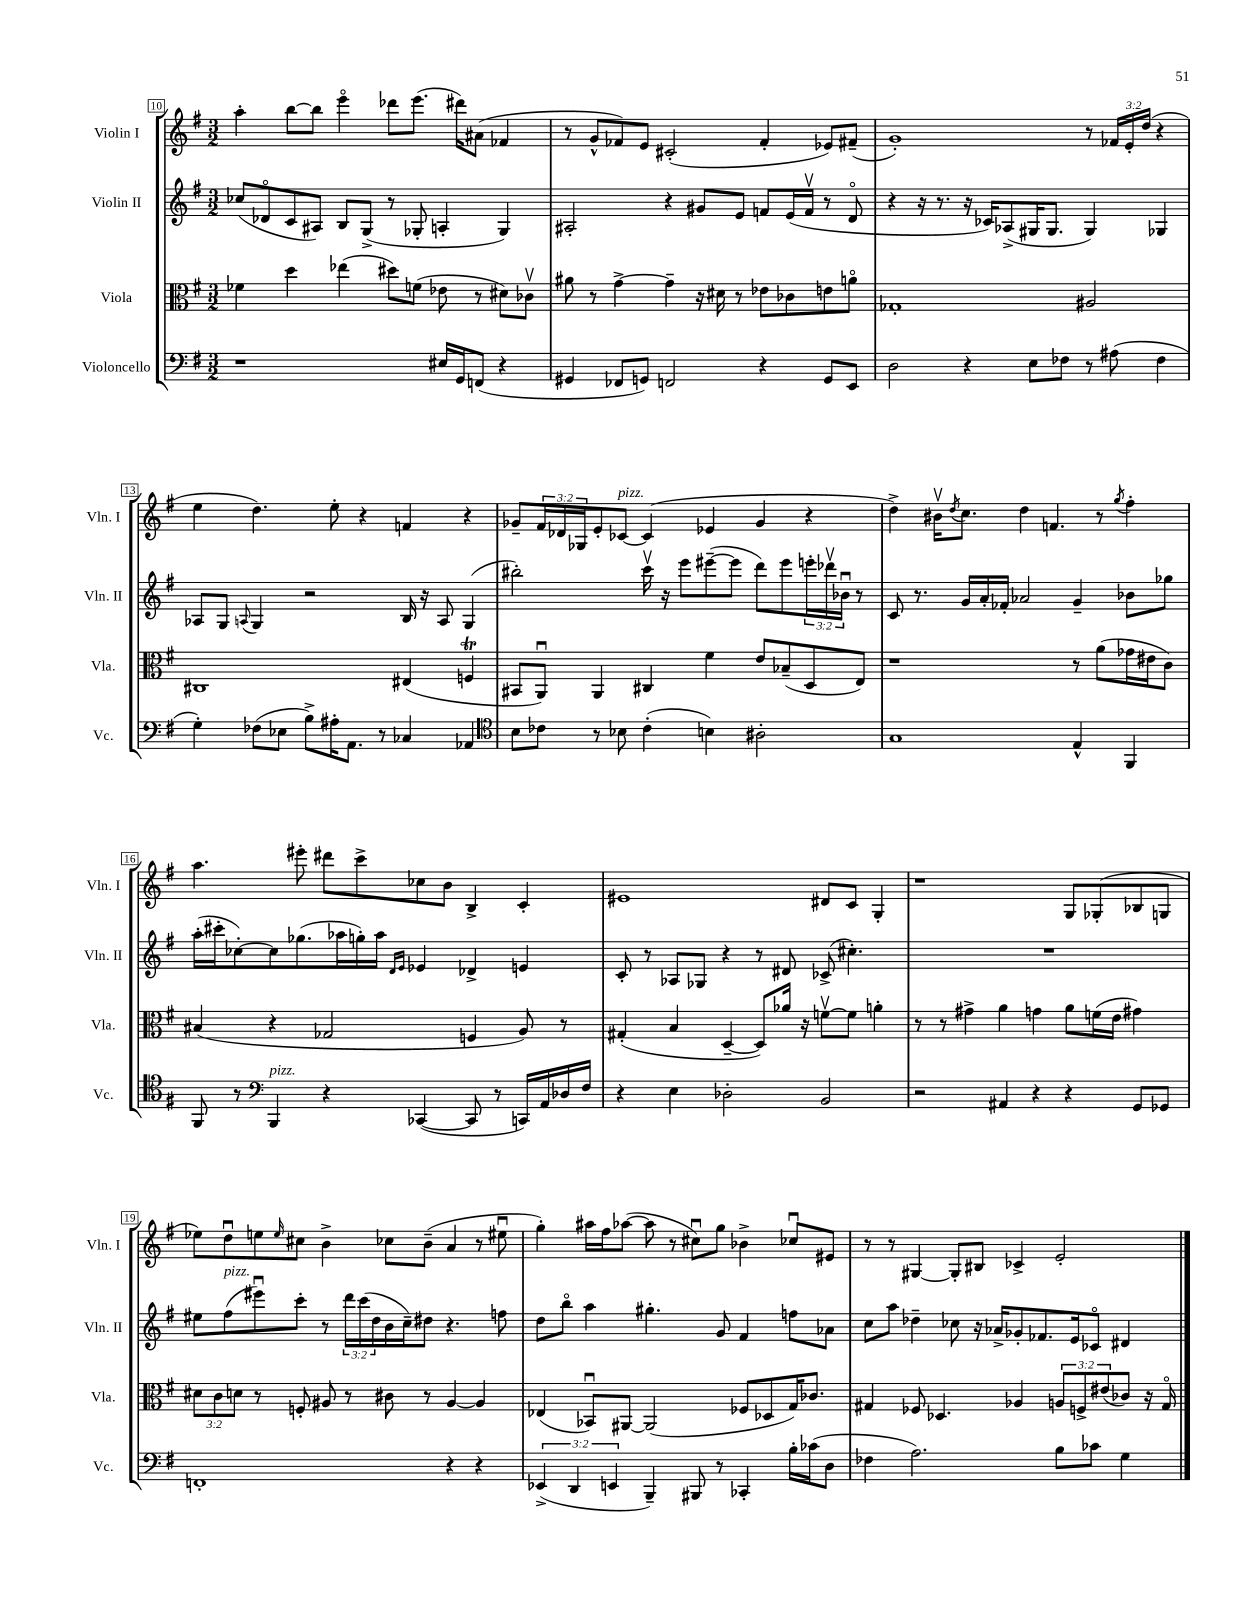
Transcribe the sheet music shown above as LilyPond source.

<<
\new StaffGroup <<
\new Staff = "s0" \with { instrumentName = "Violin I" shortInstrumentName = "Vln. I" } {
    \clef treble \key g \major \numericTimeSignature \time 3/2 \override Staff.TupletNumber.text = #tuplet-number::calc-fraction-text
    a''4-. b''8~ b''8 e'''4\flageolet des'''8 e'''8.( dis'''16) ais'8( fes'4 |
    r8 g'8-^ fes'8) e'8 cis'2-.( fes'4-. ees'8) fis'8--( |
    g'1-.) r8 \tuplet 3/2 { fes'16 e'16-. d''16( } r4 |
    e''4 d''4.) e''8-. r4 f'4 r4 |
    ges'8-- \tuplet 3/2 { fis'16 des'16 ges16 } e'8-. ces'8~^\markup { \italic "pizz." } ces'4( ees'4 ges'4 r4 |
    d''4->) bis'16\upbow \acciaccatura { d''8 } c''8. d''4 f'4. r8 \acciaccatura { g''8 } fis''4-. |
    a''4. eis'''8-. dis'''8 c'''8-> ces''8 b'8 b4-> c'4-. |
    eis'1 dis'8 c'8 g4-. |
    r1 g8 ges8-.( bes8 g8 |
    ees''8) d''8\downbow e''8 \grace { e''16 } cis''8 b'4-> ces''8 b'8--( a'4 r8 eis''8\downbow |
    g''4-.) ais''16 fis''16 aes''8~( aes''8 r8 cis''8\downbow) g''8 bes'4-> ces''8\downbow eis'8 |
    r8 r8 gis4~ gis8-. bis8 ces'4-> e'2-. \bar "|." |
}
\new Staff = "s1" \with { instrumentName = "Violin II" shortInstrumentName = "Vln. II" } {
    \clef treble \key g \major \numericTimeSignature \time 3/2 \override Staff.TupletNumber.text = #tuplet-number::calc-fraction-text
    ces''8( des'8\flageolet c'8 ais8) b8 g8->( r8 ges8-. a4-. ges4) |
    ais2-. r4 gis'8 e'8 f'8 e'16( f'16\upbow r8 d'8\flageolet |
    r4 r16 r8. r16 ces'16) aes8->( gis16 gis8. gis4) ges4 |
    aes8 g8 \appoggiatura { a8 } g4 r2 b16 r16 a8 g4( |
    bis''2-.) c'''16\upbow r16 e'''8 eis'''8~--( eis'''8 d'''8) eis'''8 \tuplet 3/2 { e'''16-. des'''16\upbow bes'16\downbow } r8 |
    c'8 r8. g'16 a'16-. fes'16-. aes'2 g'4-- bes'8 ges''8 |
    a''16-.( cis'''16-. ces''8~-.) ces''8 ges''8.( aes''16 g''16-.) aes''16 \grace { d'16 e'16 } ees'4 des'4-> e'4 |
    c'8-. r8 aes8 ges8 r4 r8 dis'8 ces'8->( cis''4.-.) |
    R1. |
    eis''8 fis''8^\markup { \italic "pizz." }( eis'''8\downbow) c'''8-. r8 \tuplet 3/2 { d'''16 c'''16( d''16 } b'16 c''16--) dis''8 r4. f''8 |
    d''8 b''8\flageolet a''4 gis''4.-. g'8 fis'4 f''8 aes'8 |
    c''8 a''8 des''4-- ces''8 r16 aes'16-> ges'8-. fes'8. e'16 ces'8\flageolet dis'4 \bar "|." |
}
\new Staff = "s2" \with { instrumentName = "Viola" shortInstrumentName = "Vla." } {
    \clef alto \key g \major \numericTimeSignature \time 3/2 \override Staff.TupletNumber.text = #tuplet-number::calc-fraction-text
    fes'4 d''4 ees''4( dis''8) f'8( ees'8 r8 dis'8) ces'8\upbow |
    ais'8 r8 g'4~-> g'4-- r16 dis'16 r8 ees'8 ces'8 e'8 a'8\flageolet |
    ges1-. ais2 |
    cis1 eis4( f4\trill |
    bis,8 a,8\downbow) a,4 cis4 fis'4 e'8 bes8--( d8 e8) |
    r1 r8 a'8( ges'16 eis'16 c'8) |
    bis4( r4 ges2 f4 a8) r8 |
    gis4-.( b4 d4~-- d8) aes'16 r16 f'8~\upbow f'8 a'4-. |
    r8 r8 gis'4-> a'4 g'4 a'8 f'16( e'16 gis'4) |
    \tuplet 3/2 { dis'8 c'8 d'8 } r8 f8-. ais8 r8 cis'8 r8 ais4~ ais4 |
    ees4( bes,8\downbow) ais,8~ ais,2( fes8 des8 g16) ces'8. |
    gis4 fes8 des4. aes4 \tuplet 3/2 { a8 f8-> eis'8( } ces'8) r16 gis16\flageolet \bar "|." |
}
\new Staff = "s3" \with { instrumentName = "Violoncello" shortInstrumentName = "Vc." } {
    \clef bass \key g \major \numericTimeSignature \time 3/2 \override Staff.TupletNumber.text = #tuplet-number::calc-fraction-text
    r1 eis16 g,16 f,8( r4 |
    gis,4 fes,8 g,8) f,2 r4 g,8 e,8 |
    d2 r4 e8 fes8 r8 ais8( fes4 |
    g4-.) fes8( ees8 b8->) ais16-. a,8. r8 ces4 aes,4 |
    \clef tenor b8 ces'8 r8 bes8 ces'4-.( b4) ais2-. |
    g1 e4-^ fis,4 |
    fis,8 r8 \clef bass b,,4^\markup { \italic "pizz." } r4 ces,4~( ces,8 r8 c,16) a,16 des16 fis16 |
    r4 e4 des2-. b,2 |
    r2 ais,4 r4 r4 g,8 ges,8 |
    f,1-. r4 r4 |
    \tuplet 3/2 { ees,4->( d,4 e,4 } b,,4--) bis,,8 r8 ces,4-. b16-. ces'16( d8 |
    fes4 a2.) b8 ces'8 g4 \bar "|." |
}
>>
>>
\layout { \context { \Score currentBarNumber = #10 \override BarNumber.stencil = #(make-stencil-boxer 0.1 0.3 ly:text-interface::print) } }
